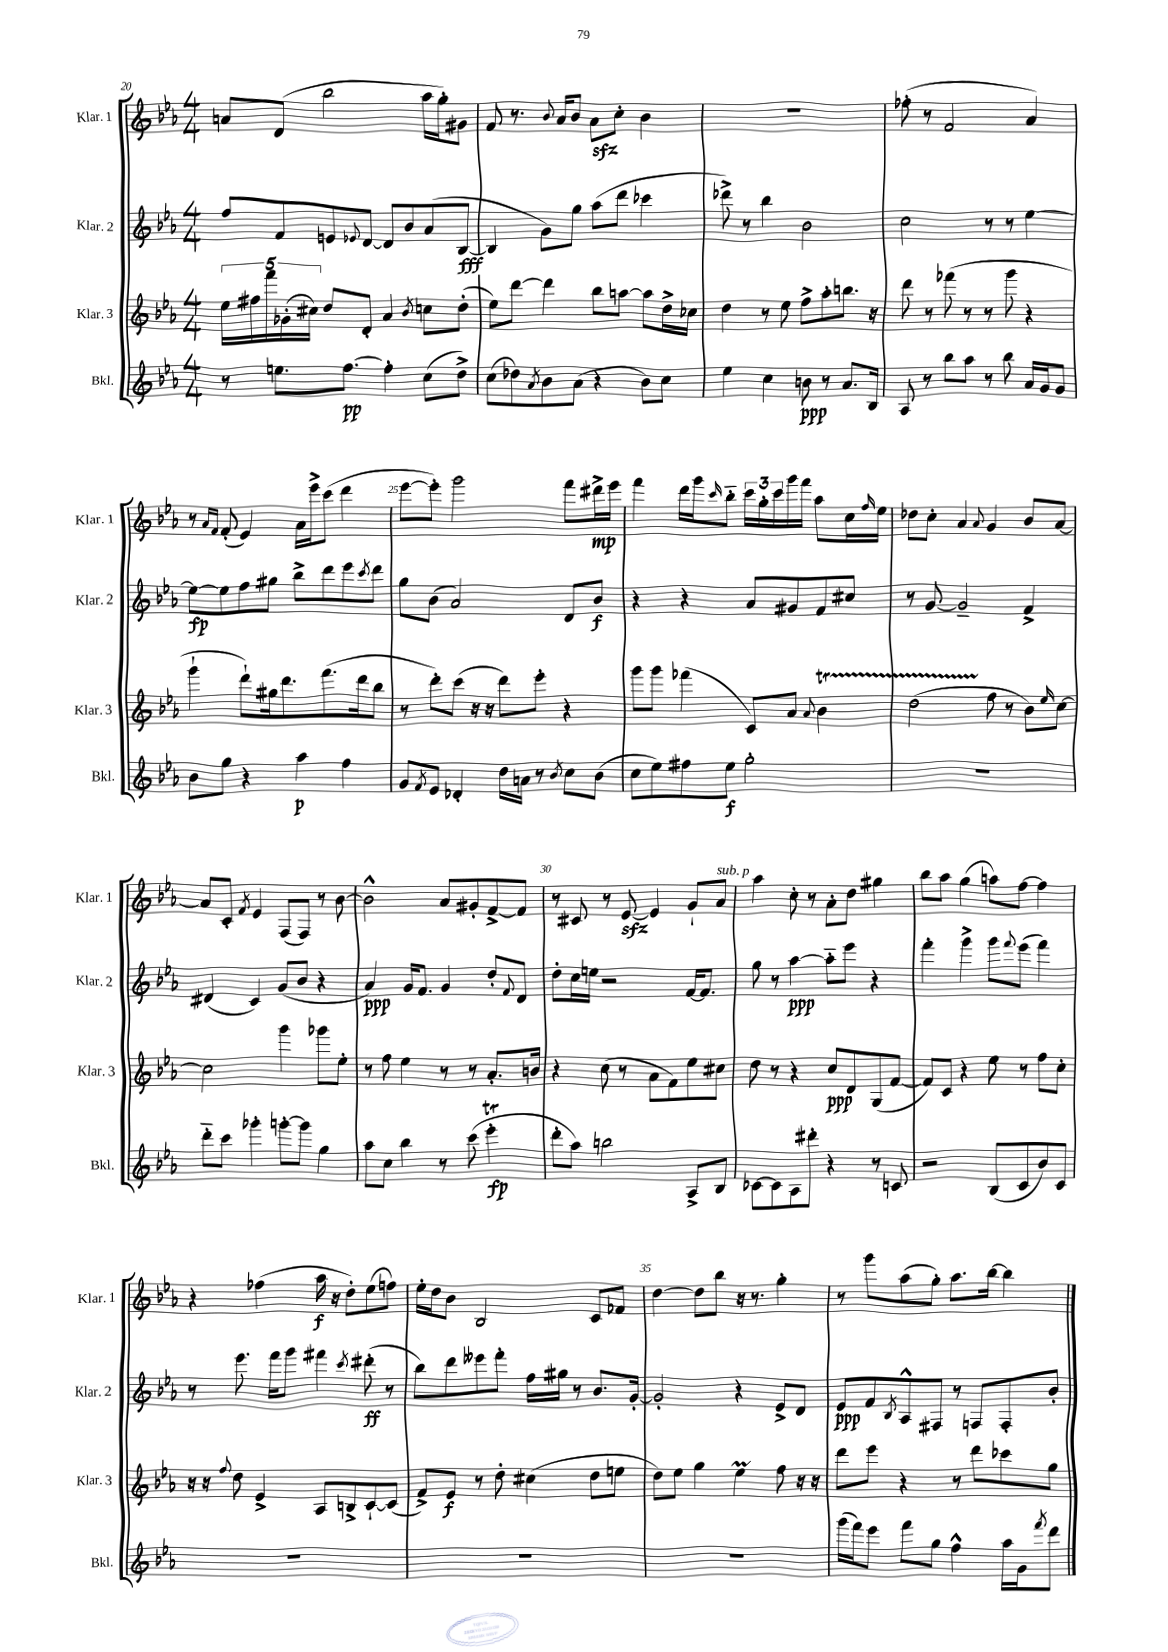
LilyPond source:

<<
\new StaffGroup <<
\new Staff = "s0" \with { instrumentName = "Klar. 1" shortInstrumentName = "Klar. 1" } {
    \clef treble \key ees \major \numericTimeSignature \time 4/4
    a'8 d'8( bes''2 aes''16 g''16-.) gis'8 |
    f'8 r8. \appoggiatura { bes'8 } aes'16 bes'8 aes'8\sfz c''8-. bes'4 |
    R1 |
    fes''8-.( r8 f'2 aes'4) |
    r8 \grace { aes'16 f'16 } f'8-.( ees'4) aes'16 ees'''16-> c'''8( d'''4 |
    ees'''8~ ees'''8-.) g'''2 f'''8 dis'''16->\mp ees'''16 |
    f'''4 d'''16 g'''16 \grace { c'''16 } bes''8-_ \tuplet 3/2 { c'''16 g''16-. c'''16 } g'''16 f'''16 aes''8 c''16 \grace { f''16 } ees''16 |
    des''8 c''8-. aes'4 \appoggiatura { aes'8 } g'4 bes'8 aes'8~ |
    aes'8 c'8-. \acciaccatura { f'8 } ees'4 f8( f8) r8 bes'8~ |
    bes'2-^ aes'8 gis'8-. f'8~-> f'8 |
    r8 cis'8 r8 ees'8~\sfz ees'4 g'8-! aes'8^\markup { \italic "sub. p" } |
    aes''4 c''8-. r8 aes'8-. d''8 gis''4 |
    bes''8 aes''8 g''4( a''8) f''8~ f''4 |
    r4 fes''4( aes''16\f r16 d''8-.) ees''8( f''8) |
    ees''16-. d''16 bes'8 bes2 c'8 fes'8 |
    d''4~ d''8 bes''8 r16 r8. g''4-. |
    r8 g'''8 aes''8( g''8-.) aes''8. bes''16~ bes''4 \bar "|." |
}
\new Staff = "s1" \with { instrumentName = "Klar. 2" shortInstrumentName = "Klar. 2" } {
    \clef treble \key ees \major \numericTimeSignature \time 4/4
    f''8 f'8 e'8 \appoggiatura { ees'8 } d'8~ d'8 bes'8 aes'8( bes8~\fff |
    bes4 g'8) g''8 aes''8( d'''8 ces'''4 |
    des'''8->) r8 bes''4 bes'2 |
    c''2 r8 r8 ees''4~ |
    ees''8~\fp ees''8 f''8 gis''8 bes''8-> d'''8 ees'''8 \acciaccatura { c'''8 } d'''8 |
    g''8 bes'8( aes'2) d'8 bes'8\f |
    r4 r4 aes'8 gis'8 f'8 cis''8 |
    r8 g'8~ g'2-- f'4-> |
    dis'4( c'4) g'8( bes'8 r4 |
    aes'4\ppp) g'16 f'8. g'4 d''8-. \appoggiatura { f'8 } d'8 |
    d''8-. c''16 e''16 r2 f'16~ f'8. |
    g''8 r8 aes''4~\ppp aes''8-_ ees'''8 r4 |
    f'''4-. g'''4-> g'''8 \appoggiatura { f'''8 } ees'''8( f'''4) |
    r8 ees'''8. f'''16 g'''8 fis'''4 \acciaccatura { c'''8 } dis'''8-.\ff( r8 |
    bes''8) d'''8 eeses'''8 f'''8-. f''16 gis''16 r8 bes'8. g'16~-. |
    g'2-. r4 ees'8-> d'8 |
    ees'8\ppp f'8 \acciaccatura { bes8 } aes8-^ fis8 r8 f8 f8-. bes'8-. \bar "|." |
}
\new Staff = "s2" \with { instrumentName = "Klar. 3" shortInstrumentName = "Klar. 3" } {
    \clef treble \key ees \major \numericTimeSignature \time 4/4
    \tuplet 5/4 { ees''16 fis''16 f'''16 ges'16-.( cis''16) } d''8 d'8-. aes'4 \acciaccatura { bes'8 } c''8 d''8-.( |
    ees''8) d'''8~ d'''4 bes''8 a''8~ a''8 d''16-> ces''16 |
    d''4 r8 ees''8 f''8-> aes''8-. b''8. r16 |
    d'''8 r8 fes'''8( r8 r8 g'''8 r4 |
    g'''4-! d'''8-!) gis''16 d'''8. f'''8.( d'''16 bes''8 |
    r8 d'''8-.) c'''8( r16 r16 d'''8) ees'''8-. r4 |
    g'''8 g'''8 fes'''4( c'8) aes'8 \appoggiatura { aes'8 } bes'4\startTrillSpan |
    d''2( f''8\stopTrillSpan r8 bes'8) \grace { ees''16 } c''8~ |
    c''2 g'''4 ges'''8 ees''8-. |
    r8 f''8 ees''4 r8 r8 aes'8.-. b'16 |
    r4 c''8( r8 aes'8 f'8) ees''8 cis''8 |
    d''8 r8 r4 c''8\ppp d'8 g8( f'8~ |
    f'8) c'8 r4 ees''8 r8 f''8 c''8-. |
    r16 r16 \appoggiatura { f''8 } d''8 ees'4-> aes8 b8-> c'8~-! c'8( |
    f'8->) ees'8\f r8 d''8-. cis''4( d''8 e''8 |
    d''8) ees''8 g''4 ees''4\prall f''8 r16 r16 |
    d'''8 ees'''8 r4 r8 d'''8 ces'''8 g''8 \bar "|." |
}
\new Staff = "s3" \with { instrumentName = "Bkl." shortInstrumentName = "Bkl." } {
    \clef treble \key ees \major \numericTimeSignature \time 4/4
    r8 e''8. f''8.~\pp f''4-. c''8( d''8->) |
    c''8( des''8) \acciaccatura { aes'8 } bes'8 aes'8( r4 bes'8) c''8 |
    ees''4 c''4 b'8\ppp r8 aes'8. bes16 |
    aes8 r8 bes''8 aes''8 r8 bes''8 aes'16 g'16 g'8 |
    bes'8 g''8 r4 aes''4\p f''4 |
    g'8 \acciaccatura { f'8 } ees'8 des'4-. d''16 a'16 r8 \acciaccatura { bes'8 } c''8 bes'8( |
    c''8 ees''8) fis''8 ees''8\f g''2-. |
    R1 |
    d'''8-_ c'''8 ges'''4-. g'''8~-. g'''8 g''4 |
    aes''8 c''8 bes''4 r8 c'''8( ees'''4-.\trill\fp |
    d'''8-. aes''8) b''2 aes8-> bes8 |
    ces'8~ ces'8 aes8 dis'''8-. r4 r8 c'8 |
    r2 bes8( c'8 bes'8) c'8 |
    R1 |
    R1 |
    R1 |
    g'''16( f'''16) ees'''8 f'''8 g''8 f''4-^ aes''16 g'16 \acciaccatura { f'''8 } d'''8 \bar "|." |
}
>>
>>
\layout { \context { \Score currentBarNumber = #20 \override BarNumber.break-visibility = ##(#f #t #t) barNumberVisibility = #(every-nth-bar-number-visible 5) } }
